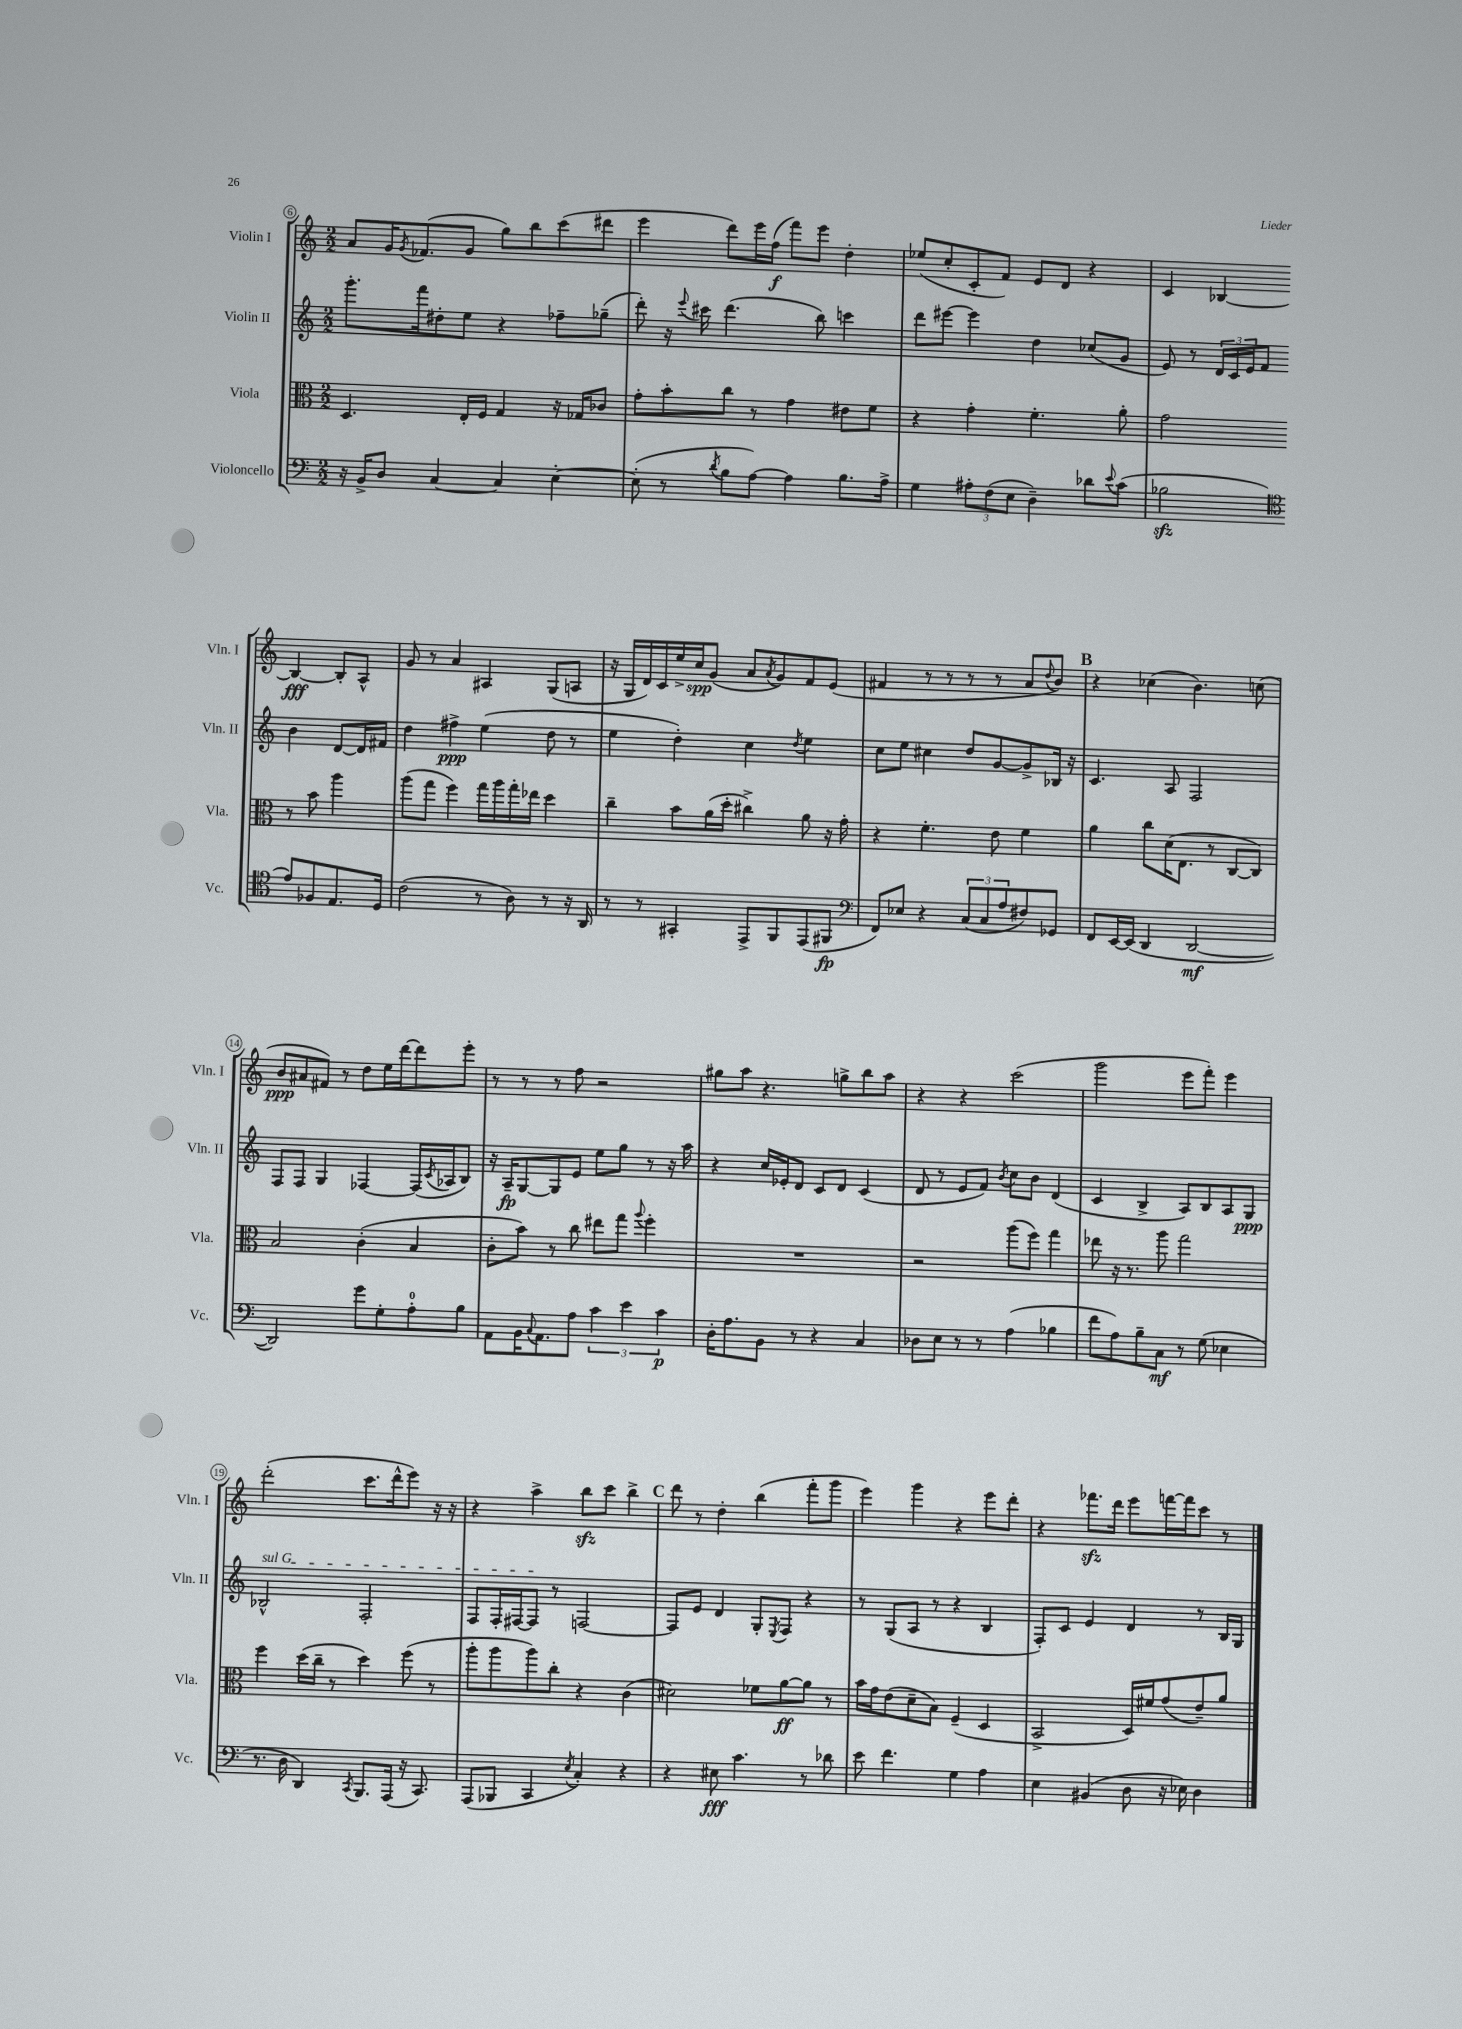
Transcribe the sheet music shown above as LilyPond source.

<<
\new StaffGroup <<
\new Staff = "s0" \with { instrumentName = "Violin I" shortInstrumentName = "Vln. I" } {
    \clef treble \key c \major \numericTimeSignature \time 2/2
    a'8 g'16 \acciaccatura { g'8 } fes'8.( g'8 g''8) b''8 c'''8( dis'''8 |
    e'''4 d'''8) e'''16 f''16\f( f'''8) e'''8 d''4-. |
    ees''8( c''8-. c'8-. f'8) e'8 d'8 r4 |
    c'4 bes4~ bes4~\fff bes8-. a8-^ |
    g'8 r8 a'4 ais4 g8( a8 |
    r16 g16 d'16) c'16 e''16-> c''16\spp g'8( a'8 \acciaccatura { a'8 } g'8) f'8 e'8( |
    fis'4 r8 r8 r8 r8 a'8 \appoggiatura { d''8 } b'8) |
    \mark \markup { \bold "B" } r4 ces''4( b'4.) c''8( |
    b'8\ppp ais'8 fis'8) r8 d''8 e''16 d'''16~ d'''8 e'''8-. |
    r8 r8 r8 f''8 r2 |
    gis''8 a''8 r4. g''8-> b''8 a''8 |
    r4 r4 c'''2( |
    g'''2 e'''8 f'''8-.) e'''4 |
    d'''2-.( c'''8. d'''16-^ e'''8) r16 r16 |
    r4 a''4-> b''8\sfz c'''8 b''4-> |
    \mark \markup { \bold "C" } d'''8 r8 d''4-. b''4( f'''8-. g'''8 |
    e'''4) g'''4 r4 e'''8 d'''8-. |
    r4 fes'''8.\sfz d'''16 e'''8 f'''16~ f'''16 c'''8 r8 \bar "|." |
}
\new Staff = "s1" \with { instrumentName = "Violin II" shortInstrumentName = "Vln. II" } {
    \clef treble \key c \major \numericTimeSignature \time 2/2
    g'''8.-. f'''16 dis''8-. e''8 r4 fes''8-- ges''8--( |
    d'''8-.) r16 \appoggiatura { e'''8 } cis'''16 d'''4.( b''8) c'''4 |
    d'''8 eis'''8~ eis'''4 d''4 ces''8( g'8 |
    e'8) r8 \tuplet 3/2 { d'16 c'16 e'16 } f'8 b'4 d'8~ d'16 fis'16 |
    d''4 fis''4->\ppp e''4( d''8 r8 |
    e''4 d''4-.) c''4 \acciaccatura { d''8 } e''4 |
    c''8 e''8 cis''4 d''8 g'8~ g'8-> bes16 r16 |
    \mark \markup { \bold "B" } c'4. a8 f2 |
    f8 f8 g4 fes4~ fes16( \acciaccatura { c'8 } aes16 b8) |
    r16 a16--\fp g8~ g8 e'8 e''8 g''8 r8 r16 a''16 |
    r4 c''16 ees'16-. d'8 c'8 d'8 c'4( |
    d'8 r8 e'8 f'8) \acciaccatura { b'8 } c''8 b'8 d'4( |
    c'4 b4-> a8) b8 a8 g8\ppp |
    \once \override TextSpanner.bound-details.left.text = \markup { \italic "sul G" } bes2-^\startTextSpan f2-. |
    f8 f16-. fis16~ fis8\stopTextSpan r8 f2~ |
    \mark \markup { \bold "C" } f8 e'8 d'4 g8-. \acciaccatura { e8 } f8 r4 |
    r8 g8( a8 r8 r4 b4 |
    f8-.) c'8 e'4 d'4 r8 b16 g16 \bar "|." |
}
\new Staff = "s2" \with { instrumentName = "Viola" shortInstrumentName = "Vla." } {
    \clef alto \key c \major \numericTimeSignature \time 2/2
    d4. e16-. f16 g4 r16 ges16 ces'8 |
    g'8-. b'8-. c''8 r8 g'4 eis'8 f'8 |
    r4 g'4-. f'4.-. a'8-. |
    g'2 r8 b'8 a''4 |
    a''8( g''8 f''4) g''16 a''16 g''16-. ees''16 d''4 |
    c''4-- b'8 a'16( d''16-. cis''4->) a'8 r16 g'16-. |
    r4 f'4.-. e'8 f'4 |
    \mark \markup { \bold "B" } a'4 c''8 d'16( e8. r8 c8~ c8) |
    b2 c'4-.( b4 |
    c'8-. b'8) r8 c''8 eis''8 g''8 \appoggiatura { a''8 } f''4-. |
    R1 |
    r2 a''8( f''8) g''4 |
    ees''8 r16 r8. a''8 g''2 |
    f''4 d''16( c''16-- r8 d''4) f''8( r8 |
    a''8-. a''8 a''8) c''8-. r4 c'4( |
    \mark \markup { \bold "C" } dis'2) fes'8 a'8~\ff a'8 r8 |
    b'16 g'16 e'8( d'8-- b8) f4--( d4 |
    b,2-> d16) fis'16 g'8( e'8--) a'8 \bar "|." |
}
\new Staff = "s3" \with { instrumentName = "Violoncello" shortInstrumentName = "Vc." } {
    \clef bass \key c \major \numericTimeSignature \time 2/2
    r16 b,16-> d8 c4~ c4 e4~-. |
    e8-.( r8 \acciaccatura { d'8 } b8 a8~) a4 b8. a16-> |
    g4 \tuplet 3/2 { ais8-. f8( e8 } d4--) des'8 \appoggiatura { e'8 } c'8( |
    bes2\sfz \clef tenor e'8) fes8 e8. d16 |
    c'2( r8 a8) r8 r16 a,16 |
    r8 r8 gis,4-. e,8-> f,8 e,8( fis,8\fp |
    \clef bass f,8) ees8 r4 \tuplet 3/2 { c8( c8 a8 } fis8) ges,8 |
    \mark \markup { \bold "B" } f,8 e,16~ e,16( d,4 d,2~\mf |
    d,2) g'8 g8-. a8-0-. b8 |
    a,8 b,16 \appoggiatura { c8 } a,8. a8 \tuplet 3/2 { c'4 e'4 c'4\p } |
    d16-. a8. b,8 r8 r4 c4 |
    des8 e8 r8 r8 a4( bes4 |
    f'8 a8) b8-- c8\mf r8 g8( ees4 |
    r8. d16 d,4) \acciaccatura { c,8 } b,,8. a,,16( r16 c,8.) |
    a,,8( bes,,8 c,4 \acciaccatura { e8 } c4-.) r4 |
    \mark \markup { \bold "C" } r4 eis8\fff c'4. r8 des'8 |
    e'8 f'4. g4 a4 |
    e4 bis,4( d8 r16 ees16) d4 \bar "|." |
}
>>
>>
\layout { \context { \Score currentBarNumber = #6 \override BarNumber.stencil = #(make-stencil-circler 0.1 0.3 ly:text-interface::print) } }
